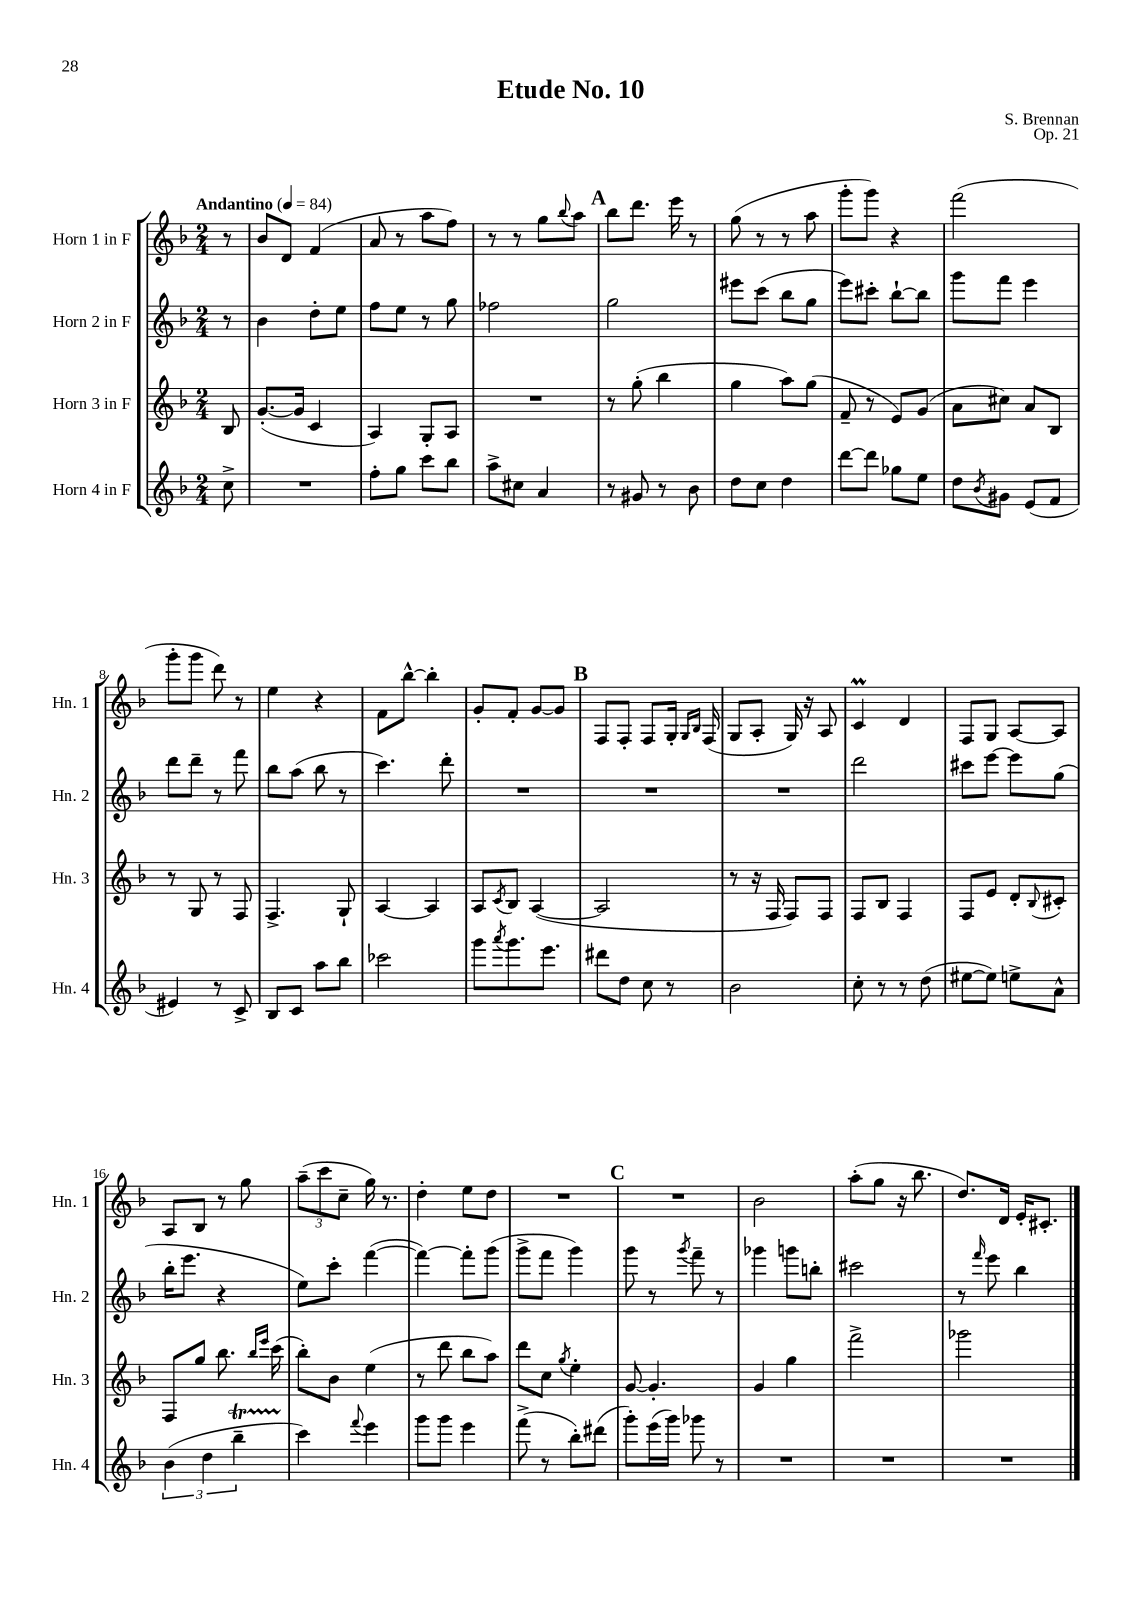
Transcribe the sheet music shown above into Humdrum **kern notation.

**kern	**kern	**kern	**kern
*staff4	*staff3	*staff2	*staff1
*clefG2	*clefG2	*clefG2	*clefG2
*k[b-]	*k[b-]	*k[b-]	*k[b-]
*M2/4	*M2/4	*M2/4	*M2/4
*MM84	*MM84	*MM84	*MM84
8cc^	8B-	8r	8r
=	=	=	=
2r	([8.g'	4b-	8b-
.	.	.	8d
.	16g]	.	.
.	4c	8dd'	(4f
.	.	8ee	.
=	=	=	=
8ff'	4A)	8ff	8a
8gg	.	8ee	8r
8ccc	8G'	8r	8aa
8bb-	8A	8gg	8ff)
=	=	=	=
8aa^	2r	2ff-	8r
8cc#	.	.	8r
4a	.	.	8gg
.	.	.	8qqbb-
.	.	.	8aa
=	=	=	=
8r	8r	2gg	8bb-
8g#	(8gg'	.	8.ddd
8r	4bb-	.	.
.	.	.	16eee
8b-	.	.	8r
=	=	=	=
8dd	4gg	8eee#	(8gg
8cc	.	(8ccc	8r
4dd	8aa)	8bb-	8r
.	(8gg	8gg	8aa
=	=	=	=
[8ddd	8f~	8eee)	8ggg'
8ddd]	8r	8ccc#'	8ggg)
8gg-	8e)	[8bb-`	4r
8ee	(8g	8bb-]	.
=	=	=	=
8dd	8a	8ggg	(2fff
8qb-	.	.	.
8g#	8cc#)	8fff	.
(8e	8a	4eee	.
8f	8B-	.	.
=	=	=	=
4e#)	8r	8ddd	8ggg'
.	8G	8ddd~	8ggg
8r	8r	8r	8ddd)
8c^	8F	8fff	8r
=	=	=	=
8B-	4.F^	8bb-	4ee
8c	.	(8aa	.
8aa	.	8bb-	4r
8bb-	8G`	8r	.
=	=	=	=
2ccc-	[4A	4.ccc)	8f
.	.	.	[8bb-^^
.	4A]	.	4bb-']
.	.	8ddd'	.
=	=	=	=
8ggg	8A	2r	8g'
8qaaa	8qc	.	.
8.ggg	8B-	.	8f'
.	([4A	.	[8g
8.eee	.	.	.
.	.	.	8g]
=	=	=	=
8ddd#	2A]	2r	8F
8dd	.	.	8F'
8cc	.	.	8F
8r	.	.	16G'
.	.	.	16qqG
.	.	.	16qqB-
.	.	.	(16F
=	=	=	=
2b-	8r	2r	8G
.	16r	.	8A'
.	16F	.	.
.	8F)	.	16G)
.	.	.	16r
.	8F	.	8A
=	=	=	=
8cc'	8F	2ddd	4c
8r	8B-	.	.
8r	4F	.	4d
(8dd	.	.	.
=	=	=	=
[8ee#	8F	8ccc#	8F
8ee#])	8e	[8eee	8G
8ee^	8d'	8eee]	[8A
.	8qqB-	.	.
8a^^	8c#'	(8gg	8A]
=	=	=	=
(6b-	8F	16bb-'	8A
.	.	8.eee	.
.	8gg	.	8B-
6dd	.	.	.
.	8.bb-	4r	8r
6bb-~	.	.	.
.	.	.	8gg
.	16qqbb-	.	.
.	16qqeee	.	.
.	(16ccc	.	.
=	=	=	=
4ccc)	8bb-')	8ee)	(12aa~
.	.	.	12ccc
.	8b-	8ccc'	.
.	.	.	12cc~
8qqfff	.	.	.
4eee	(4ee	([4fff	16gg)
.	.	.	8.r
=	=	=	=
8ggg	8r	4fff_)	4dd'
8ggg	8ddd	.	.
4eee	8bb-	8fff']	8ee
.	8aa)	(8ggg	8dd
=	=	=	=
(8fff^	8ddd	8ggg^	2r
8r	8cc	8fff	.
.	8qgg	.	.
8bb-')	4ee'	4ggg)	.
(8ddd#	.	.	.
=	=	=	=
8ggg')	[8g	8ggg	2r
(16eee	4.g']	8r	.
16ggg)	.	.	.
.	.	8qggg	.
8ggg-	.	8fff~	.
8r	.	8r	.
=	=	=	=
2r	4g	4ggg-	2b-
.	4gg	8ggg	.
.	.	8bb'	.
=	=	=	=
2r	2fff^	2ccc#	(8aa'
.	.	.	8gg
.	.	.	16r
.	.	.	8.bb-
=	=	=	=
2r	2ggg-	8r	8.dd)
.	.	16qqfff	.
.	.	8eee	.
.	.	.	16d
.	.	4bb-	16e'
.	.	.	8.c#'
==	==	==	==
*-	*-	*-	*-
